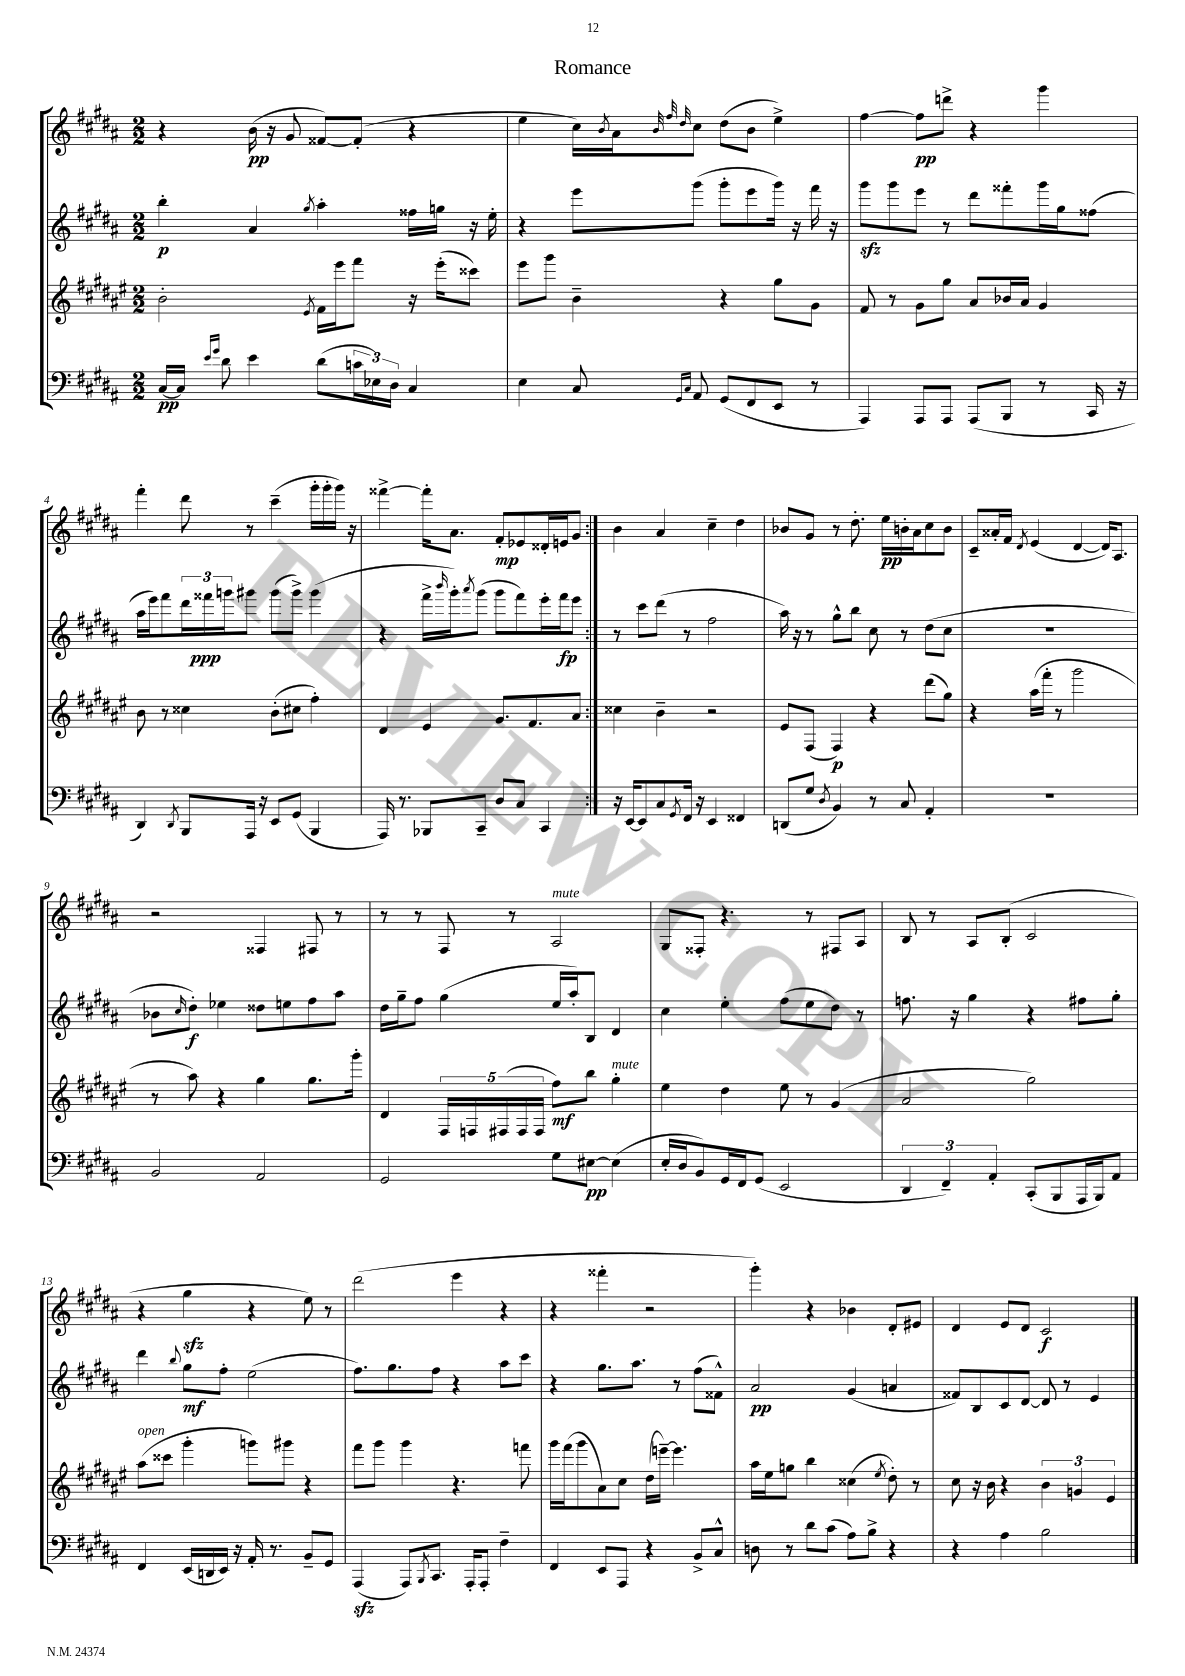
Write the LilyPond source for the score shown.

\header { title = "Romance" }
<<
\new StaffGroup <<
\new Staff = "s0" {
    \clef treble \key b \major \numericTimeSignature \time 2/2
    \repeat volta 2 { r4 b'16\pp( r16 gis'8 fisis'8~) fisis'8-.( r4 |
    e''4 cis''16) \acciaccatura { b'8 } ais'16 \grace { b'32 fis''32 dis''32 } cis''8 dis''8( b'8 e''4->) |
    fis''4~ fis''8\pp d'''8-> r4 gis'''4 |
    fis'''4-. dis'''8 r8 cis'''4--( gis'''16-. gis'''16-. gis'''16) r16 |
    fisis'''4~-> fisis'''16-. ais'8. fis'8-.\mp ees'8 disis'16-. e'16 gis'8 | }
    b'4 ais'4 cis''4-- dis''4 |
    bes'8 gis'8 r8 dis''8.-. e''16\pp b'16-. ais'16 cis''8 b'8 |
    cis'8-- aisis'16-. fis'16 \acciaccatura { dis'8 } e'4( dis'4~ dis'16) ais8. |
    r2 fisis4 fis8 r8 |
    r8 r8 fis8 r8 ais2^\markup { \italic "mute" } |
    gis8 fisis8-. r4. r8 fis8 ais8 |
    b8 r8 ais8 b8-.( cis'2 |
    r4 gis''4\sfz r4 e''8) r8 |
    dis'''2( e'''4 r4 |
    r4 fisis'''4-. r2 |
    gis'''4-.) r4 bes'4 dis'8-. eis'8 |
    dis'4 e'8 dis'8 cis'2\f \bar "|." |
}
\new Staff = "s1" {
    \clef treble \key b \major \numericTimeSignature \time 2/2
    \repeat volta 2 { b''4-.\p ais'4 \acciaccatura { gis''8 } ais''4-. fisis''16 g''16 r16 e''16-. |
    r4 e'''8 gis'''8( gis'''8-. e'''8 gis'''16) r16 fis'''16 r16 |
    gis'''8\sfz gis'''8 e'''8 r8 dis'''8 fisis'''8-. gis'''16 gis''16 fisis''8( |
    ais''16 e'''16) fis'''8 \tuplet 3/2 { dis'''16 fisis'''16\ppp g'''16 } gis'''8 gis'''8( gis'''8->) gis'''4( |
    r4 fis'''16-> \grace { b'''16 } gis'''16-.) \acciaccatura { ais'''8 } gis'''8( gis'''8 fis'''8) e'''16-. fis'''16\fp e'''8 | }
    r8 cis'''8 dis'''8( r8 fis''2 |
    ais''16) r16 r8 gis''8-^ b''8 cis''8 r8 dis''8( cis''8 |
    R1 |
    bes'8 \grace { cis''16 } dis''8-.\f) ees''4 disis''8 e''8 fis''8 ais''8 |
    dis''16 gis''16-- fis''8 gis''4( e''16 ais''16-.) b8 dis'4 |
    cis''4 e''4-. fis''8( e''8 dis''8) r8 |
    f''8. r16 gis''4 r4 fis''8 gis''8-. |
    dis'''4 \appoggiatura { b''8 } gis''8\mf fis''8-. e''2( |
    fis''8.) gis''8. fis''8 r4 ais''8 cis'''8 |
    r4 gis''8. ais''8. r8 fis''8( fisis'8-^) |
    ais'2\pp gis'4( a'4 |
    fisis'8) b8 cis'8 dis'8~ dis'8 r8 e'4 \bar "|." |
}
\new Staff = "s2" {
    \clef treble \key fis \major \numericTimeSignature \time 2/2
    \repeat volta 2 { b'2-. \acciaccatura { eis'8 } fis'16 eis'''16 fis'''8 r16 eis'''16-.( cisis'''8) |
    eis'''8 gis'''8 b'4-- r4 gis''8 gis'8 |
    fis'8 r8 gis'8 gis''8 ais'8 bes'16 ais'16 gis'4 |
    b'8 r8 cisis''4 b'8-.( cis''8 fis''4-.) |
    dis'4 eis'4 gis'8. fis'8. ais'8 | }
    cisis''4 b'4-- r2 |
    eis'8 fis8( fis4\p) r4 dis'''8( gis''8) |
    r4 ais''16( fis'''16-. r8 gis'''2 |
    r8 ais''8) r4 gis''4 gis''8. gis'''16-. |
    dis'4 \tuplet 5/4 { fis16 f16 fis16( fis16 fis16 } fis''8\mf) b''8 gis''4-.^\markup { \italic "mute" } |
    eis''4 dis''4 eis''8 r8 gis'4( |
    ais'2 gis''2) |
    ais''8^\markup { \italic "open" }( cisis'''8 gis'''4-. g'''8) gis'''8 r4 |
    fis'''8 gis'''8 gis'''4 r4. f'''8 |
    gis'''16 fis'''16( gis'''8 ais'8) cis''8 dis''16( e'''16~--) e'''4. |
    ais''16 eis''16 g''8 b''4 cisis''4( \acciaccatura { eis''8 } dis''8-.) r8 |
    cis''8 r16 b'16 r4 \tuplet 3/2 { b'4 g'4 eis'4 } \bar "|." |
}
\new Staff = "s3" {
    \clef bass \key b \major \numericTimeSignature \time 2/2
    \repeat volta 2 { cis16~\pp cis16 \grace { e'16 gis'16 } dis'8 e'4 dis'8( \tuplet 3/2 { c'16 ees16) dis16 } cis4 |
    e4 cis8 \grace { gis,16 cis16 } ais,8 gis,8( fis,8 e,8 r8 |
    ais,,4) ais,,8 ais,,8 ais,,8( b,,8 r8 cis,16 r16 |
    dis,4) \acciaccatura { dis,8 } b,,8 ais,,16 r16 e,8 gis,8( b,,4 |
    ais,,16) r8. bes,,8 cis,8-- dis8 cis8 cis,4 | }
    r16 e,16~ e,8 cis8 \acciaccatura { gis,8 } fis,16 r16 e,4 fisis,4 |
    d,8( gis8 \acciaccatura { dis8 } b,4) r8 cis8 ais,4-. |
    R1 |
    b,2 ais,2 |
    gis,2 gis8 eis8~\pp eis4( |
    e16-. dis16 b,8) gis,16 fis,16 gis,8( e,2 |
    \tuplet 3/2 { dis,4 fis,4--) ais,4-. } cis,8-.( b,,8 ais,,16 b,,16) ais,8 |
    fis,4 e,16( d,16 e,16) r16 ais,16-. r8. b,8-- gis,8 |
    ais,,4\sfz( ais,,8) \acciaccatura { b,,8 } cis,8. ais,,16-. ais,,8-. fis4-- |
    fis,4 e,8 ais,,8 r4 b,8-> cis8-^ |
    d8 r8 dis'8 cis'8( ais8) b8-> r4 |
    r4 ais4 b2 \bar "|." |
}
>>
>>
